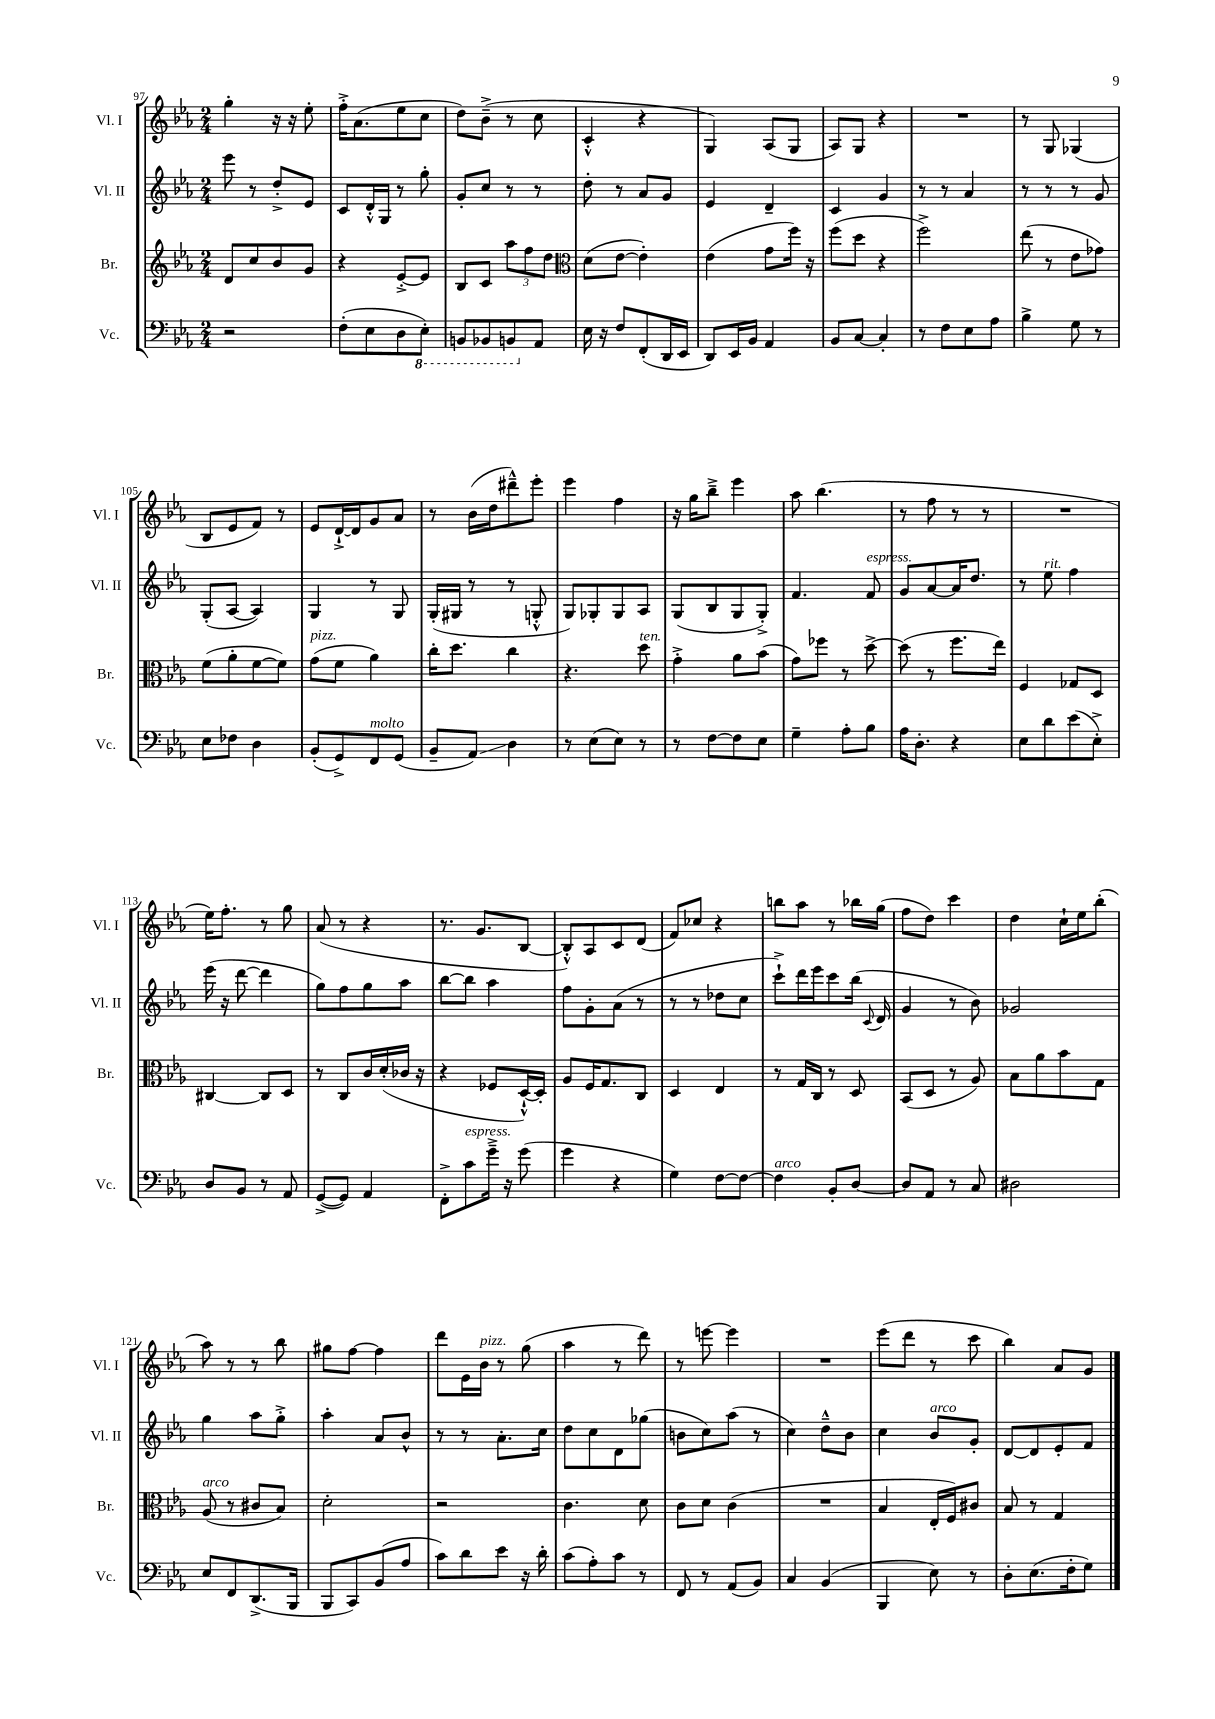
<<
\new StaffGroup <<
\new Staff = "s0" \with { instrumentName = "Vl. I" shortInstrumentName = "Vl. I" } {
    \clef treble \key ees \major \numericTimeSignature \time 2/4
    \autoBeamOff g''4-. r16 r16 ees''8-. |
    f''16[-.-> aes'8.( ees''8 c''8] |
    d''8[) bes'8]--->( r8 c''8 |
    c'4-.-^ r4 |
    g4) aes8[( g8] |
    aes8[) g8] r4 |
    R2 |
    r8 g8 ges4( |
    bes8[ ees'8 f'8]) r8 |
    ees'8[ d'16~-!-> d'16 g'8 aes'8] |
    r8 bes'16[( d''16 dis'''8---^) ees'''8]-. |
    ees'''4 f''4 |
    r16 g''16[ bes''8]---> ees'''4 |
    aes''8 bes''4.( |
    r8 f''8 r8 r8 |
    R2 |
    ees''16[) f''8.]-. r8 g''8 |
    aes'8( r8 r4 |
    r8. g'8.[ bes8]~ |
    bes8[-.-^) aes8 c'8 d'8]( |
    f'8[) ces''8] r4 |
    b''8[ aes''8] r8 bes''16[ g''16]( |
    f''8[ d''8]) c'''4 |
    d''4 c''16[-! ees''16 bes''8]-.( |
    aes''8) r8 r8 bes''8 |
    gis''8[ f''8]~ f''4 |
    d'''8[ ees'16 bes'16]^\markup { \italic "pizz." } r8 g''8( |
    aes''4 r8 d'''8) |
    r8 e'''8~ e'''4 |
    R2 |
    ees'''8[( d'''8] r8 c'''8 |
    bes''4) aes'8[ g'8] \bar "|." |
}
\new Staff = "s1" \with { instrumentName = "Vl. II" shortInstrumentName = "Vl. II" } {
    \clef treble \key ees \major \numericTimeSignature \time 2/4
    \autoBeamOff ees'''8 r8 d''8[-.-> ees'8] |
    c'8[ d'16-.-^ g16] r8 g''8-. |
    g'8[-. c''8] r8 r8 |
    d''8-. r8 aes'8[ g'8] |
    ees'4 d'4-- |
    c'4 g'4 |
    r8 r8 aes'4 |
    r8 r8 r8 g'8 |
    g8[-.( aes8]~ aes4) |
    g4 r8 g8 |
    g16[-.( gis16] r8 r8 g8-.-^ |
    g8[) ges8-. ges8 aes8] |
    g8[( bes8 g8 g8]-.->) |
    f'4. f'8^\markup { \italic "espress." } |
    g'8[ aes'8~ aes'16 d''8.] |
    r8 ees''8^\markup { \italic "rit." } f''4 |
    ees'''16( r16 d'''8~ d'''4 |
    g''8[) f''8 g''8 aes''8] |
    bes''8[~ bes''8] aes''4 |
    f''8[ g'8-. aes'8]( r8 |
    r8 r8 des''8[ c''8] |
    c'''8[-!->) d'''16 ees'''16 c'''8 bes''16]( \appoggiatura { c'8 } d'16 |
    g'4 r8 bes'8) |
    ges'2 |
    g''4 aes''8[ g''8]-.-> |
    aes''4-. aes'8[ bes'8]-^ |
    r8 r8 aes'8.[-. c''16] |
    d''8[ c''8 d'8 ges''8]( |
    b'8[ c''8) aes''8]( r8 |
    c''4) d''8[---^ bes'8] |
    c''4 bes'8[^\markup { \italic "arco" } g'8]-. |
    d'8[~ d'8 ees'8-. f'8] \bar "|." |
}
\new Staff = "s2" \with { instrumentName = "Br." shortInstrumentName = "Br." } {
    \clef treble \key ees \major \numericTimeSignature \time 2/4
    \autoBeamOff d'8[ c''8 bes'8 g'8] |
    r4 ees'8[~-.-> ees'8] |
    bes8[ c'8] \tuplet 3/2 { aes''8[ f''8 d''8] } |
    \clef alto d'8[( ees'8]~ ees'4-.) |
    ees'4( g'8[ f''16]) r16 |
    f''8[( d''8] r4 |
    f''2->) |
    ees''8( r8 ees'8[ ges'8]) |
    f'8[( aes'8-. f'8~ f'8]) |
    g'8[^\markup { \italic "pizz." }( f'8] aes'4) |
    c''16[-. d''8.] c''4 |
    r4. d''8^\markup { \italic "ten." } |
    g'4-.-> aes'8[ bes'8]( |
    g'8[) fes''8] r8 d''8~-> |
    d''8( r8 f''8.[ ees''16]) |
    f4 ges8[ d8] |
    cis4~ cis8[ d8] |
    r8 c8[ c'16 d'16-.( ces'16] r16 |
    r4 fes8[ d16~-!-^) d16]-. |
    aes8[ f16 g8. c8] |
    d4 ees4 |
    r8 g16[ c16] r8 d8 |
    bes,8[( d8] r8 aes8) |
    bes8[ aes'8 bes'8 g8] |
    aes8^\markup { \italic "arco" }( r8 cis'8[ bes8]) |
    d'2-. |
    r2 |
    c'4. d'8 |
    c'8[ d'8] c'4( |
    R2 |
    bes4 ees16[-. f16) cis'8] |
    bes8 r8 g4 \bar "|." |
}
\new Staff = "s3" \with { instrumentName = "Vc." shortInstrumentName = "Vc." } {
    \clef bass \key ees \major \numericTimeSignature \time 2/4
    \autoBeamOff r2 |
    f8[-.( ees8 d8 \ottava #-1 ees,8]-.) |
    b,,8[ bes,,8 b,,8 \ottava #0 aes,8] |
    ees16 r16 f8[ f,8-.( d,16 ees,16] |
    d,8[) ees,16 bes,16] aes,4 |
    bes,8[ c8]~ c4-. |
    r8 f8[ ees8 aes8] |
    bes4-> g8 r8 |
    ees8[ fes8] d4 |
    bes,8[-.( g,8->) f,8^\markup { \italic "molto" } g,8]( |
    bes,8[-- aes,8]\glissando) d4 |
    r8 ees8[( ees8]) r8 |
    r8 f8[~ f8 ees8] |
    g4-- aes8[-. bes8] |
    aes16[ d8.]-. r4 |
    ees8[ d'8 ees'8( ees8]-.->) |
    d8[ bes,8] r8 aes,8 |
    g,8[~->( g,8]) aes,4 |
    f,8[-.-> c'8^\markup { \italic "espress." } g'16]---> r16 g'8( |
    g'4 r4 |
    g4) f8[~ f8]~ |
    f4^\markup { \italic "arco" } bes,8[-. d8]~ |
    d8[ aes,8] r8 c8 |
    dis2 |
    ees8[ f,8 d,8.->( bes,,16] |
    bes,,8[ c,8) bes,8( aes8] |
    c'8[) d'8 ees'8] r16 d'16-. |
    c'8[( aes8-.) c'8] r8 |
    f,8 r8 aes,8[( bes,8]) |
    c4 bes,4( |
    bes,,4 ees8) r8 |
    d8[-. ees8.( f16-. g8]) \bar "|." |
}
>>
>>
\layout { \context { \Score currentBarNumber = #97 } }
